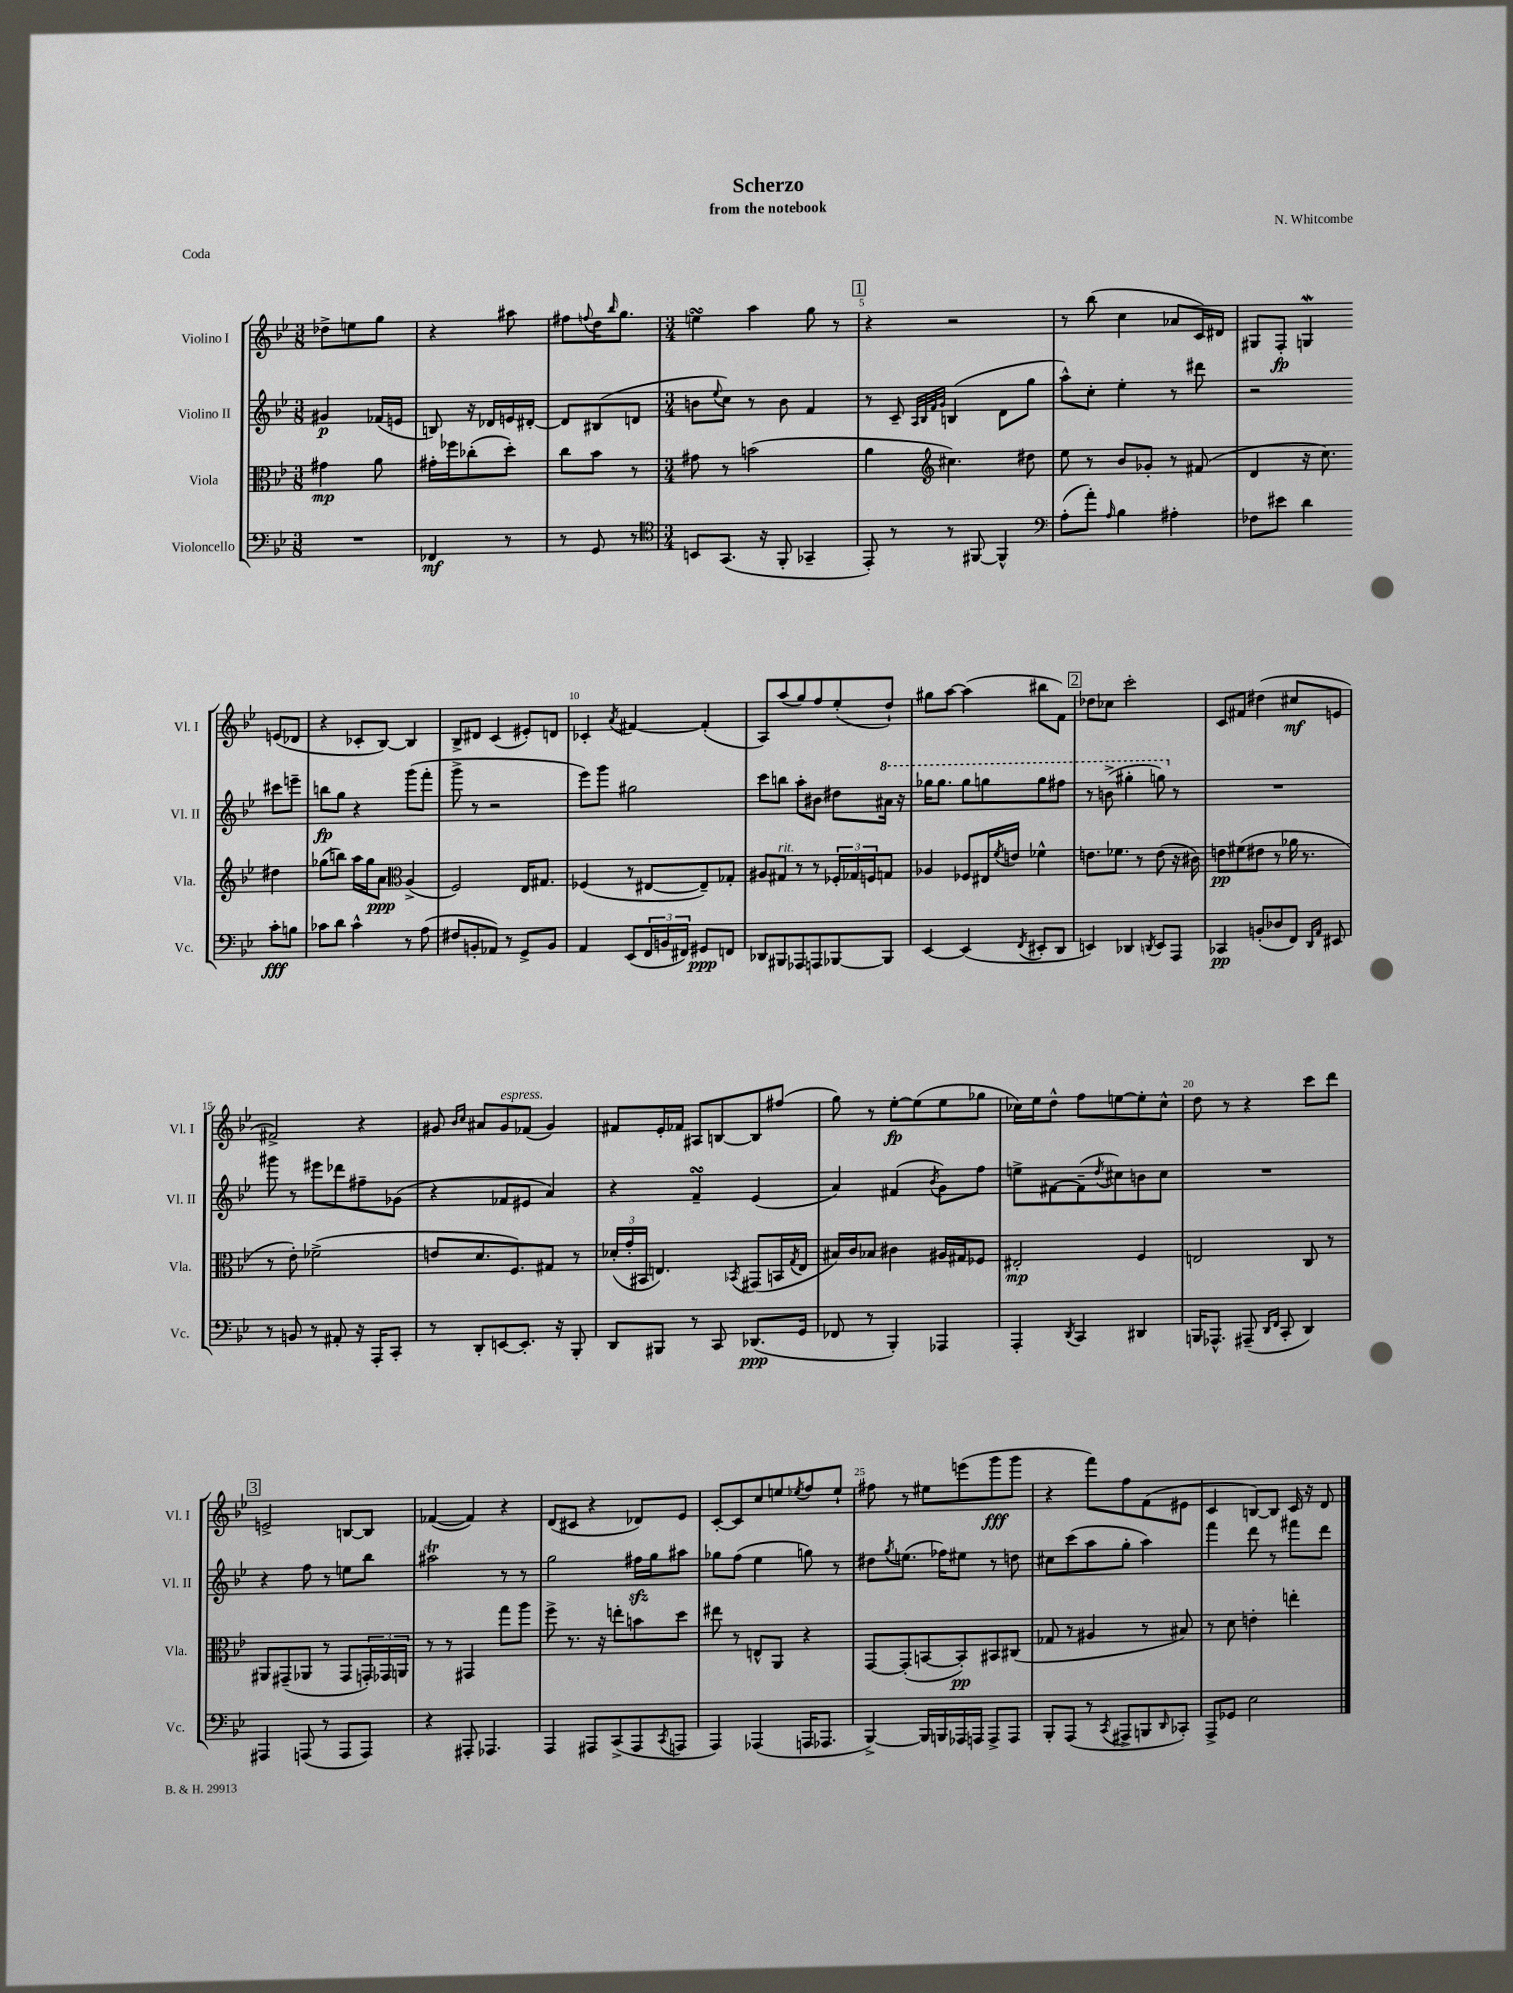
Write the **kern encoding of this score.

**kern	**kern	**kern	**kern
*staff4	*staff3	*staff2	*staff1
*clefF4	*clefC3	*clefG2	*clefG2
*k[b-e-]	*k[b-e-]	*k[b-e-]	*k[b-e-]
*M3/8	*M3/8	*M3/8	*M3/8
4.r	4g#	4g#	8dd-^
.	.	.	8ee
.	8a	(16f-	8gg
.	.	16e	.
=	=	=	=
4FF-	16g#'	8B)	4r
.	16ff-	.	.
.	(8cc-'	16r	.
.	.	16d-	.
8r	8dd')	16e	8aa#
.	.	[16d#'	.
=	=	=	=
8r	8cc	8d#]	8ff#
.	.	.	8qqff
8GG	8b-	(8B#	16dd
.	.	.	16qqbb-
.	.	.	8.gg
8r	8r	8d	.
=	=	=	=
*clefC4	*	*	*
*M3/4	*M3/4	*M3/4	*M3/4
8BB	8g#	8b	4ee
.	.	8qqee-	.
(8.GG	8r	8cc)	.
.	(2b	8r	4aa
16r	.	.	.
8FF'	.	8b	.
4GG-~	.	4f	8gg
.	.	.	8r
=	=	=	=
8EE-')	4a	8r	4r
8r	.	8c~	.
*	*clefG2	*	*
.	.	32qqA	.
.	.	32qqB-	.
.	.	32qqf	.
.	.	32qqg	.
8r	4.cc#)	(4B	2r
[8FF#	.	.	.
4FF#^^]	.	8d	.
.	8dd#	8gg	.
=	=	=	=
*clefF4	*	*	*
(8A'	8ee-	8aa^^)	8r
8a')	8r	8cc'	(8bb-
16qqA	.	.	.
4B-	8b-	4ee-'	4cc
.	8g-'	.	.
4A#'	8r	8r	8a-
.	(8f#	8ddd#	16c)
.	.	.	16d#
=	=	=	=
8F-	4d	2r	8G#
8e#	.	.	8F'
4d	16r	.	4G
.	8.cc)	.	.
8c'	4dd#	8ccc#	(8e
8B	.	8eee~	8d-
=	=	=	=
8c-	(8gg-	8bb	4r
8d	8bb)	8gg	.
4c-^^	16aa	4r	8c-'
.	16gg-	.	.
.	8a	.	[8B-)
*	*clefC3	*	*
8r	(4A^	(8ggg	4B-]
(8A	.	8fff'	.
=	=	=	=
8F#	2F)	8ggg^	8B-^
8BB'	.	8r	8d#
8AA-)	.	2r	(4c
8r	.	.	.
8GG^	16E-	.	8e#')
.	8.G#	.	.
8BB	.	.	8d
=	=	=	=
4AA	(4F-	8eee-)	4c-'
.	.	8ggg	.
.	.	.	8qa
(8EE-	8r	2gg#	[4f#
24FF	[8E#	.	.
24BB	.	.	.
24FF#)	.	.	.
8GG#	8E#~])	.	(4f#']
8FF	8G-'	.	.
=	=	=	=
8DD-	8A#	8ccc	8A)
8BBB#	8G#	8bb	(8aa
8AAA-	8r	8aa'	8gg)
8AAA	8r	8b#	8ff
[8BBB-	24F-'	8dd#	(8ee-'
.	24G-	.	.
.	24F	.	.
8BBB-]	8G	16aa#	8dd`)
.	.	16r	.
=	=	=	=
[4EE-	4A-	16ggg-	8gg#
.	.	8.ggg-	.
.	.	.	[8aa
(4EE-]	8F-	8ggg-	(4aa]
.	16E#	8ggg	.
.	8qf	.	.
.	16e	.	.
8qFF	.	.	.
8EE#'	4f-^^	8ggg	8bb#
8DD	.	8fff#	8f)
=	=	=	=
4EE)	8.e	8r	8dd-
.	.	(8bb^	8cc-
.	8.f-	.	.
4DD-	.	4ggg#'	2ccc'
.	8r	.	.
8qDD	.	.	.
8EE	(8e	8ggg)	.
8AAA	16r	8r	.
.	16c#)	.	.
=	=	=	=
4CC-	8e	2.r	8c
.	(8f#	.	8f#
(8BB'	8e#	.	(4dd#
8D-	8r	.	.
8FF)	16a-	.	8cc#
.	8.r	.	.
16qqDD	.	.	.
16qqAA	.	.	.
8EE#	.	.	8e
=	=	=	=
8r	8r	8ggg#	2f#^)
8BB	8e-')	8r	.
8r	(2f-^	8eee#	.
8AA#'	.	8ddd-	.
16r	.	8ff#~	4r
16AAA'	.	.	.
8CC'	.	(8g-	.
=	=	=	=
8r	8e	4r	8g#
.	.	.	16qqb-
.	.	.	16qqcc
8DD'	8.d	.	8a#
[8EE	.	8f-	8g#
.	8.F)	.	.
8.EE']	.	8e#	(8f-
.	8G#	4a)	4g#)
16r	.	.	.
8BBB-'	8r	.	.
=	=	=	=
8DD	(24d-'	4r	8f#
.	24g'	.	.
.	24BB#	.	.
8BBB#	4.E)	.	16e-'
.	.	.	16f-
8r	.	4f~	8A#
8CC	.	.	[8B
.	8qBB-	.	.
(8.DD-	(8GG#	(4e-	8B]
.	16BB	.	(8ff#
.	8qG	.	.
16GG	16E	.	.
=	=	=	=
8FF-	16B#)	4a)	8gg)
.	16c	.	.
8r	8B-	.	8r
4BBB-')	4c#	(4f#	[8ee-'
.	.	.	(8ee-]
.	.	8qb-	.
4AAA-	16A#	8g)	8ee-
.	16G#	.	.
.	8F-	8ff	8gg-
=	=	=	=
4AAA'	2E#'	8ee^	16cc-)
.	.	.	16ee-
.	.	[8f#	8dd^^
8qDD	.	.	.
4CC	.	(8f#~]	8ff
.	.	8qdd	.
.	.	8cc#)	[8ee
4DD#	4F	8b	8ee']
.	.	8cc#	8cc-^^
=	=	=	=
16BBB	2E	2.r	8dd
8.AAA-^^	.	.	.
.	.	.	8r
(8AAA#~	.	.	4r
16qqDD	.	.	.
16qqFF	.	.	.
8CC'	.	.	.
4DD)	8C	.	8ccc
.	8r	.	8ddd
=	=	=	=
4AAA#	8AA#	4r	2e^
.	(8GG#~	.	.
(8AAA	8AA-	8ff	.
8r	8r	8r	.
8AAA	8GG#	8ee	[8B
8AAA)	24GG')	8bb-	8B]
.	24GG-	.	.
.	24AA	.	.
=	=	=	=
4r	8r	2aa#	([4f-
.	8r	.	.
8AAA#'	4GG#	.	4f-])
4.AAA-	.	.	.
.	8gg	8r	4r
.	8aa	8r	.
=	=	=	=
4AAA	8ff^	2gg	(8d
.	8.r	.	8c#
8AAA#	.	.	4r
.	16r	.	.
(8CC^	8ee'	.	.
8AAA#	8b	16ff#	8d-)
.	.	16gg	.
8qCC	.	.	.
8AAA	8dd	8aa#	8e-
=	=	=	=
4AAA)	8ee#	8gg-	[8c'
.	8r	(8ff	8c]
(4AAA-	8E^^	4ee-	8cc
.	8AA	.	8ee
.	.	.	8qee-
16AAA	4r	8gg)	8ff
8.AAA-	.	.	.
.	.	8r	8ee-`
=	=	=	=
[4BBB-^)	[8GG	8dd#	8ff#
.	.	8qgg	.
.	(8GG']	(8.ee	8r
16BBB-]	[8BB	.	8ee#
16BBB	.	16ff-)	.
16AAA-	8BB'])	8ee#	(8eee
16AAA	.	.	.
8AAA^	8BB#	8r	8ggg
8AAA	(8C#	8dd	8ggg
=	=	=	=
8BBB-'	8G-	8cc#	4r
(8AAA	8r	(8ccc	.
8r	4A#	8aa	8fff)
8qCC	.	.	.
8AAA#^	.	8gg'	8ff
8BBB	8r	4aa)	(8f
16qqDD	.	.	.
8CC-')	8B#)	.	8e#
=	=	=	=
8AAA^	8r	4fff	4c
8GG-	8d	.	.
2E-	4e'	8ddd	[8B)
.	.	8r	8B]
.	4ee'	8fff#	16c
.	.	.	16r
.	.	8ddd	8d
==	==	==	==
*-	*-	*-	*-
